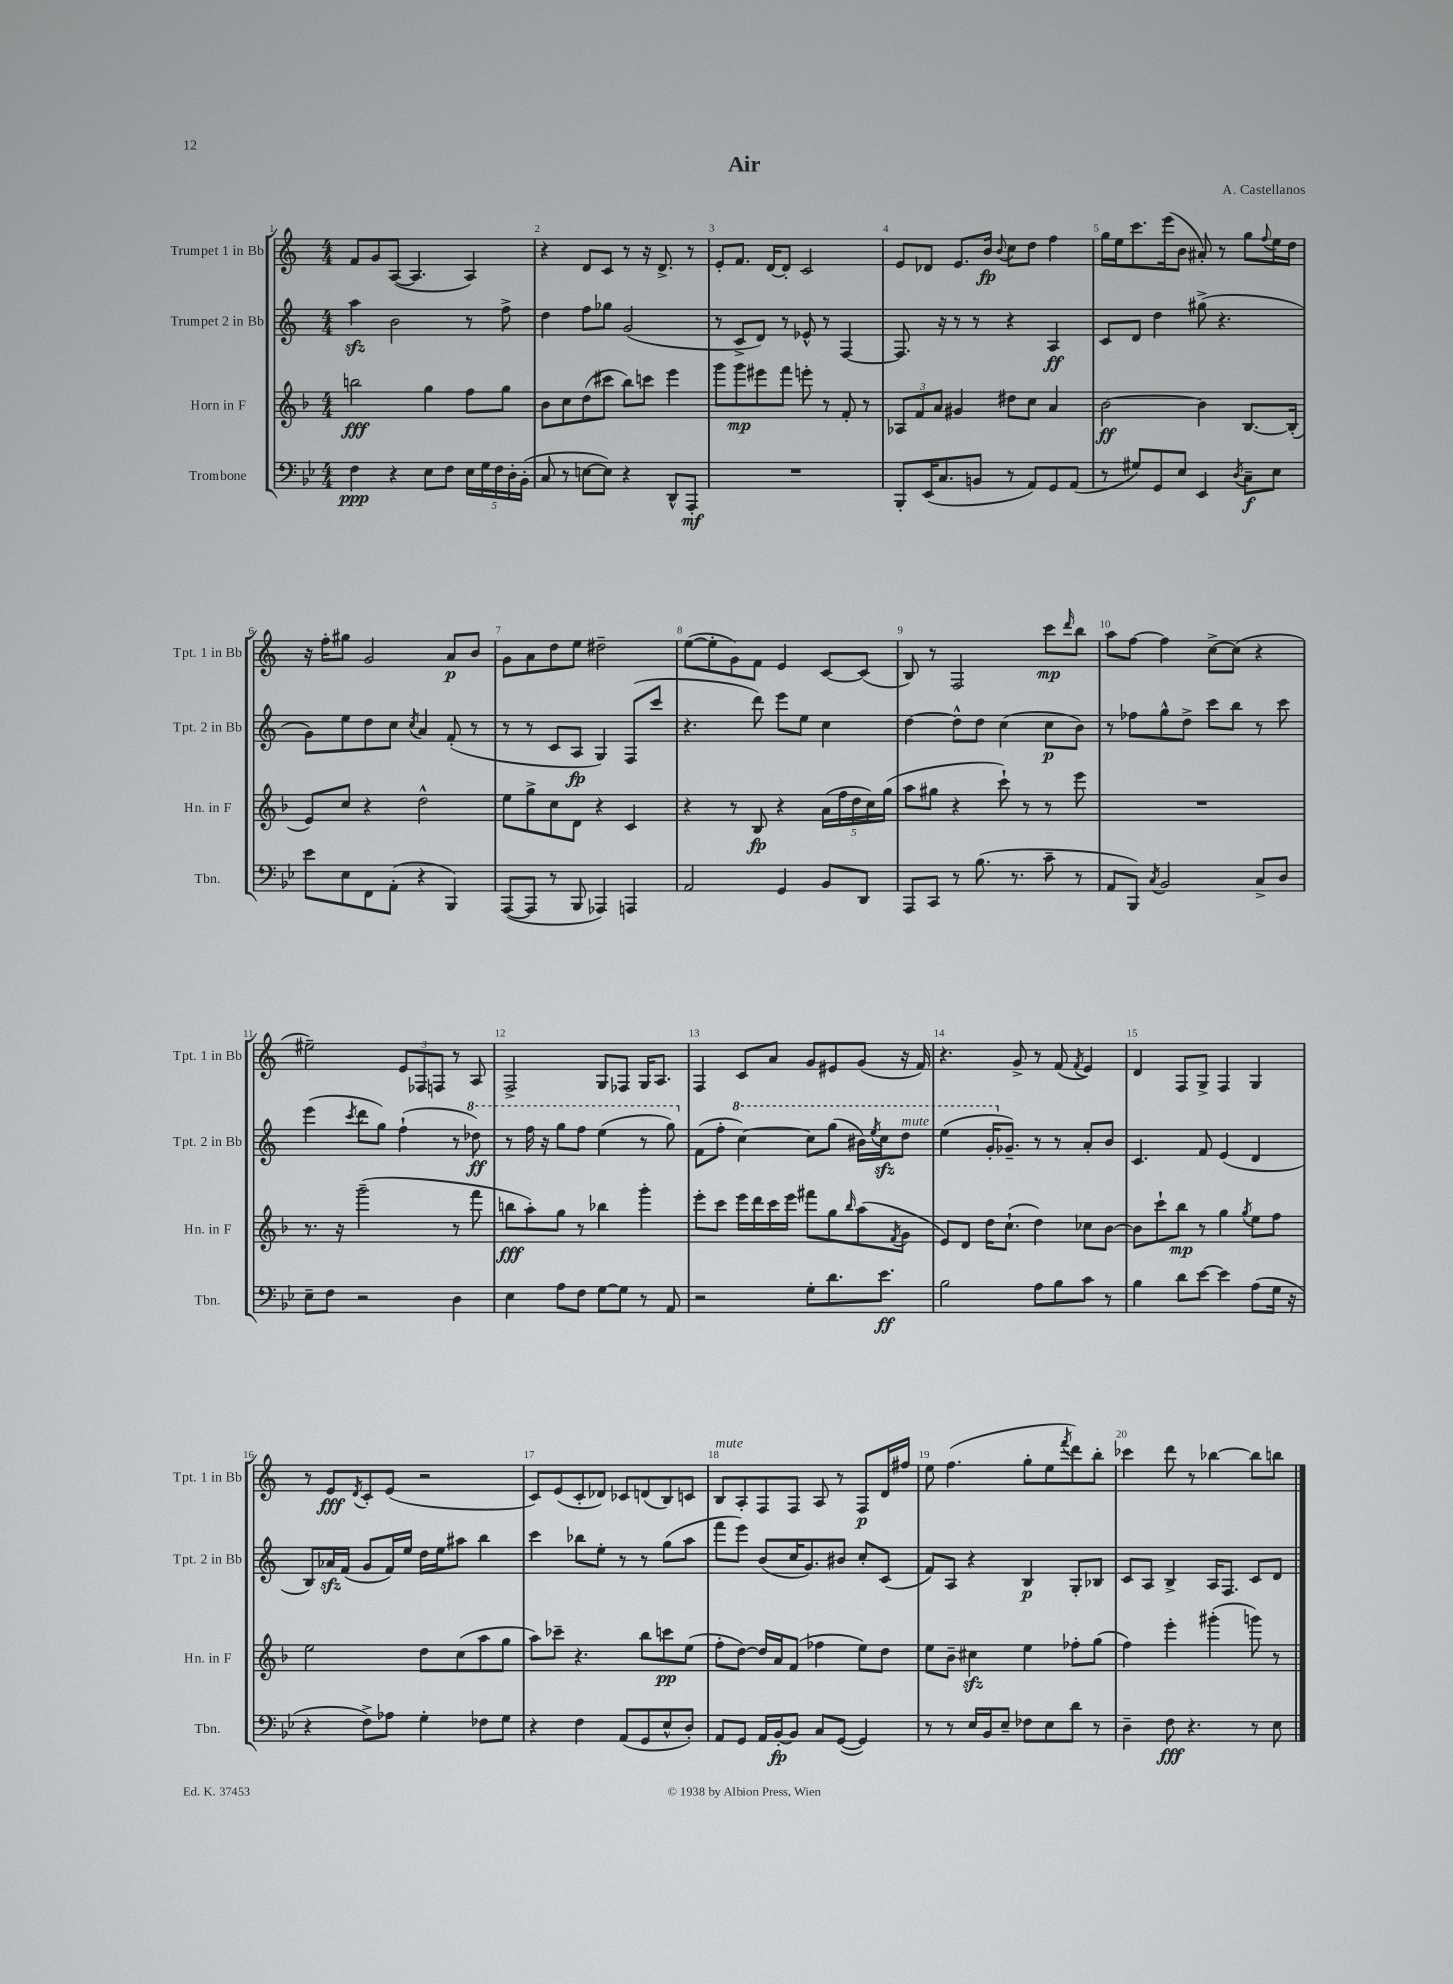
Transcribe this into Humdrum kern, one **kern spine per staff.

**kern	**kern	**kern	**kern
*staff4	*staff3	*staff2	*staff1
*clefF4	*clefG2	*clefG2	*clefG2
*k[b-e-]	*k[b-]	*k[]	*k[]
*M4/4	*M4/4	*M4/4	*M4/4
4F	2bb	4aa	8f
.	.	.	8g
4r	.	2b	([8A
.	.	.	4.A]
8E-	4gg	.	.
8F	.	.	.
20E-	8ff	8r	4A)
20G	.	.	.
20F	.	.	.
.	8gg	8ff^	.
20D'	.	.	.
(20BB-'	.	.	.
=	=	=	=
8C	8b-	4dd	4r
8r	8cc	.	.
[8E	(8dd	8ff	8d
8E])	8ccc#	8gg-	8c
4r	8bb-)	(2g	8r
.	8ccc	.	16r
.	.	.	8.d^
8DD^^	4eee	.	.
8AAA'	.	.	8r
=	=	=	=
1r	8ggg	8r	8e'
.	8ggg	8c^	8.f
.	8eee#	8d)	.
.	.	.	[16d
.	8fff	8r	8d']
.	8eee'	8e-^^	2c
.	8r	8r	.
.	8f'	[4F	.
.	8r	.	.
=	=	=	=
8BBB-'	12A-	8.F]	8e
.	12f	.	.
(16EE-	.	.	8d-
.	12a	.	.
8.C	.	16r	.
.	4g#	8r	8.e
8BB	.	8r	.
.	.	.	16b
.	.	.	8qqb
8r	8dd#	4r	8cc
8AA)	8cc	.	8dd
8GG	4a	4A	4ff
(8AA	.	.	.
=	=	=	=
8r	[2b-	8c	16gg
.	.	.	16ee
8G#)	.	8d	8.ccc
8GG	.	4dd	.
.	.	.	(16eee
8E-	.	.	8b
4EE-	4b-]	(8gg#^	8a#')
.	.	4.r	8r
8qD	.	.	.
8C~	[8.B-	.	8gg
.	.	.	8qqff
8E-	.	.	16ee
.	(16B-']	.	16dd
=	=	=	=
8e-	8e)	8g)	16r
.	.	.	16ff'
8E-	8cc	8ee	8gg#
8FF	4r	8dd	2g
(8AA'	.	8cc	.
.	.	8qcc	.
4r	2dd^^	4a	.
4BBB-)	.	(8f'	8a
.	.	8r	8b
=	=	=	=
([8AAA	8ee	8r	8g
8AAA]	8gg^	8r	8a
8r	8cc	8c	8dd
8BBB-	8d	8A	8ee
4AAA-)	4r	4G)	2dd#~
4AAA	4c	(8F	.
.	.	8ccc	.
=	=	=	=
2AA	4r	4.r	([8ee
.	.	.	8ee']
.	8r	.	8g)
.	8B-	8ddd)	8f
4GG	4r	8eee	4e
.	.	8ee	.
8BB-	(20a	4cc	[8c
.	20ff	.	.
.	20dd	.	.
8DD	.	.	(8c]
.	20cc)	.	.
.	(20gg	.	.
=	=	=	=
8AAA	8aa	[4dd	8B)
8CC	8gg#	.	8r
8r	4r	8dd^^]	2F
(8.B-	.	8dd	.
.	8ccc`)	(4cc	.
8.r	.	.	.
.	8r	.	.
8c~	8r	8cc	8ccc
.	.	.	16qqddd
8r	8eee	8b)	8bb
=	=	=	=
8AA	1r	8r	8aa
8BBB-)	.	8ff-	[8ff
8qC	.	.	.
2BB-	.	8gg^^	4ff]
.	.	8dd^	.
.	.	8ccc	[8cc^
.	.	8bb	(8cc]
8C^	.	8r	4r
8D	.	8ccc	.
=	=	=	=
8E-~	8.r	(4eee	2ee#~)
8F	.	.	.
.	16r	.	.
.	.	8qccc	.
2r	(2ggg~	8ddd	.
.	.	8gg)	.
.	.	(4ff`	12e
.	.	.	12F-
.	.	.	12F
4D	8r	8r	8r
.	8fff	8ddd-)	8A
=	=	=	=
4E-	8bb	8r	2F^
.	8aa')	16fff	.
.	.	16r	.
8A	8gg	8ggg	.
8F	8r	8fff	.
[8G	4bb-	(4eee	8G
8G]	.	.	8F-
8r	4ggg'	8r	16G
.	.	.	8.A
8AA	.	8ggg)	.
=	=	=	=
2r	8eee'	(8f	4F
.	8ccc	8ff'	.
.	16eee	[4ccc)	8c
.	16ddd	.	.
.	16ccc	.	8a
.	16eee	.	.
8G'	8fff#	8ccc]	8g
8.d	8gg	(8ggg	8e#
.	16qqbb-	.	.
.	(8aa	16bb#)	(8g
.	.	8qeee	.
8.e-	.	16ccc	.
.	8qf	.	.
.	8g	8ddd	16r
.	.	.	16f)
=	=	=	=
2B-	8e)	(4eee	4.r
.	8d	.	.
.	16dd	16gg'	.
.	(8.cc`	8.g-~)	.
.	.	.	8g^
8A	4dd)	8r	8r
8B-	.	8r	(8f
.	.	.	8qf
8c	8cc-	8a'	4e)
8r	[8b-	8b	.
=	=	=	=
4B-	8b-]	4.c	4d
.	8ccc`	.	.
8d	8bb-	.	8F
[8e-	8r	8f	8G^
4e-]	4gg	(4e	4F
.	8qgg	.	.
(8A	8ee	4d	4G
16G	8ff	.	.
16r	.	.	.
=	=	=	=
4r	2ee	8B)	8r
.	.	16a-	8e
.	.	(16f	.
.	.	.	8qd
8F^)	.	8g	8c'
8A-	.	16f)	(8e
.	.	16ee	.
4G'	8dd	16dd	2r
.	.	16ee	.
.	(8cc	8aa#	.
8F-	8aa	4bb	.
8G	8gg	.	.
=	=	=	=
4r	8aa)	4ccc	8c)
.	8ccc-~	.	(8e
4F	4.r	8bb-	8c'
.	.	8ee'	8d-)
(8AA	.	8r	8c-
8GG	8bb-	8r	(8d
8E-^^	8ccc	(8gg	8B)
8D')	(8ee	8aa	8c
=	=	=	=
8AA	8ff'	8fff	8B
8GG	[8dd)	8eee)	8A'
16AA	16dd]	(8b	8F
[16BB-'	16a	.	.
8BB-]	(8f	16cc	8F
.	.	8.g)	.
8C	4ff-	.	8A
([8GG	.	8b#	8r
4GG])	8ee)	8cc'	8F
.	8dd	(8c	16d
.	.	.	16ff#
=	=	=	=
8r	8ee	8f)	8ee
8r	8b-~	8A	(4.ff
16E-	4cc#	4r	.
16BB-	.	.	.
8E-~	.	.	.
8F-	4ee	4B	8gg'
8E-	.	.	8ee
.	.	.	8qfff
8d	8ff-'	8G'	8ddd)
8r	(8gg	8B-	8bb'
=	=	=	=
4D~	4ff)	8c	4ccc-
.	.	8A	.
8F	4eee'	4B^	8ddd
4.r	.	.	8r
.	(4ggg#'	16A	[4bb-
.	.	8.F	.
8r	8ggg)	8c	8bb-]
8E-	8r	8d	8bb
==	==	==	==
*-	*-	*-	*-
